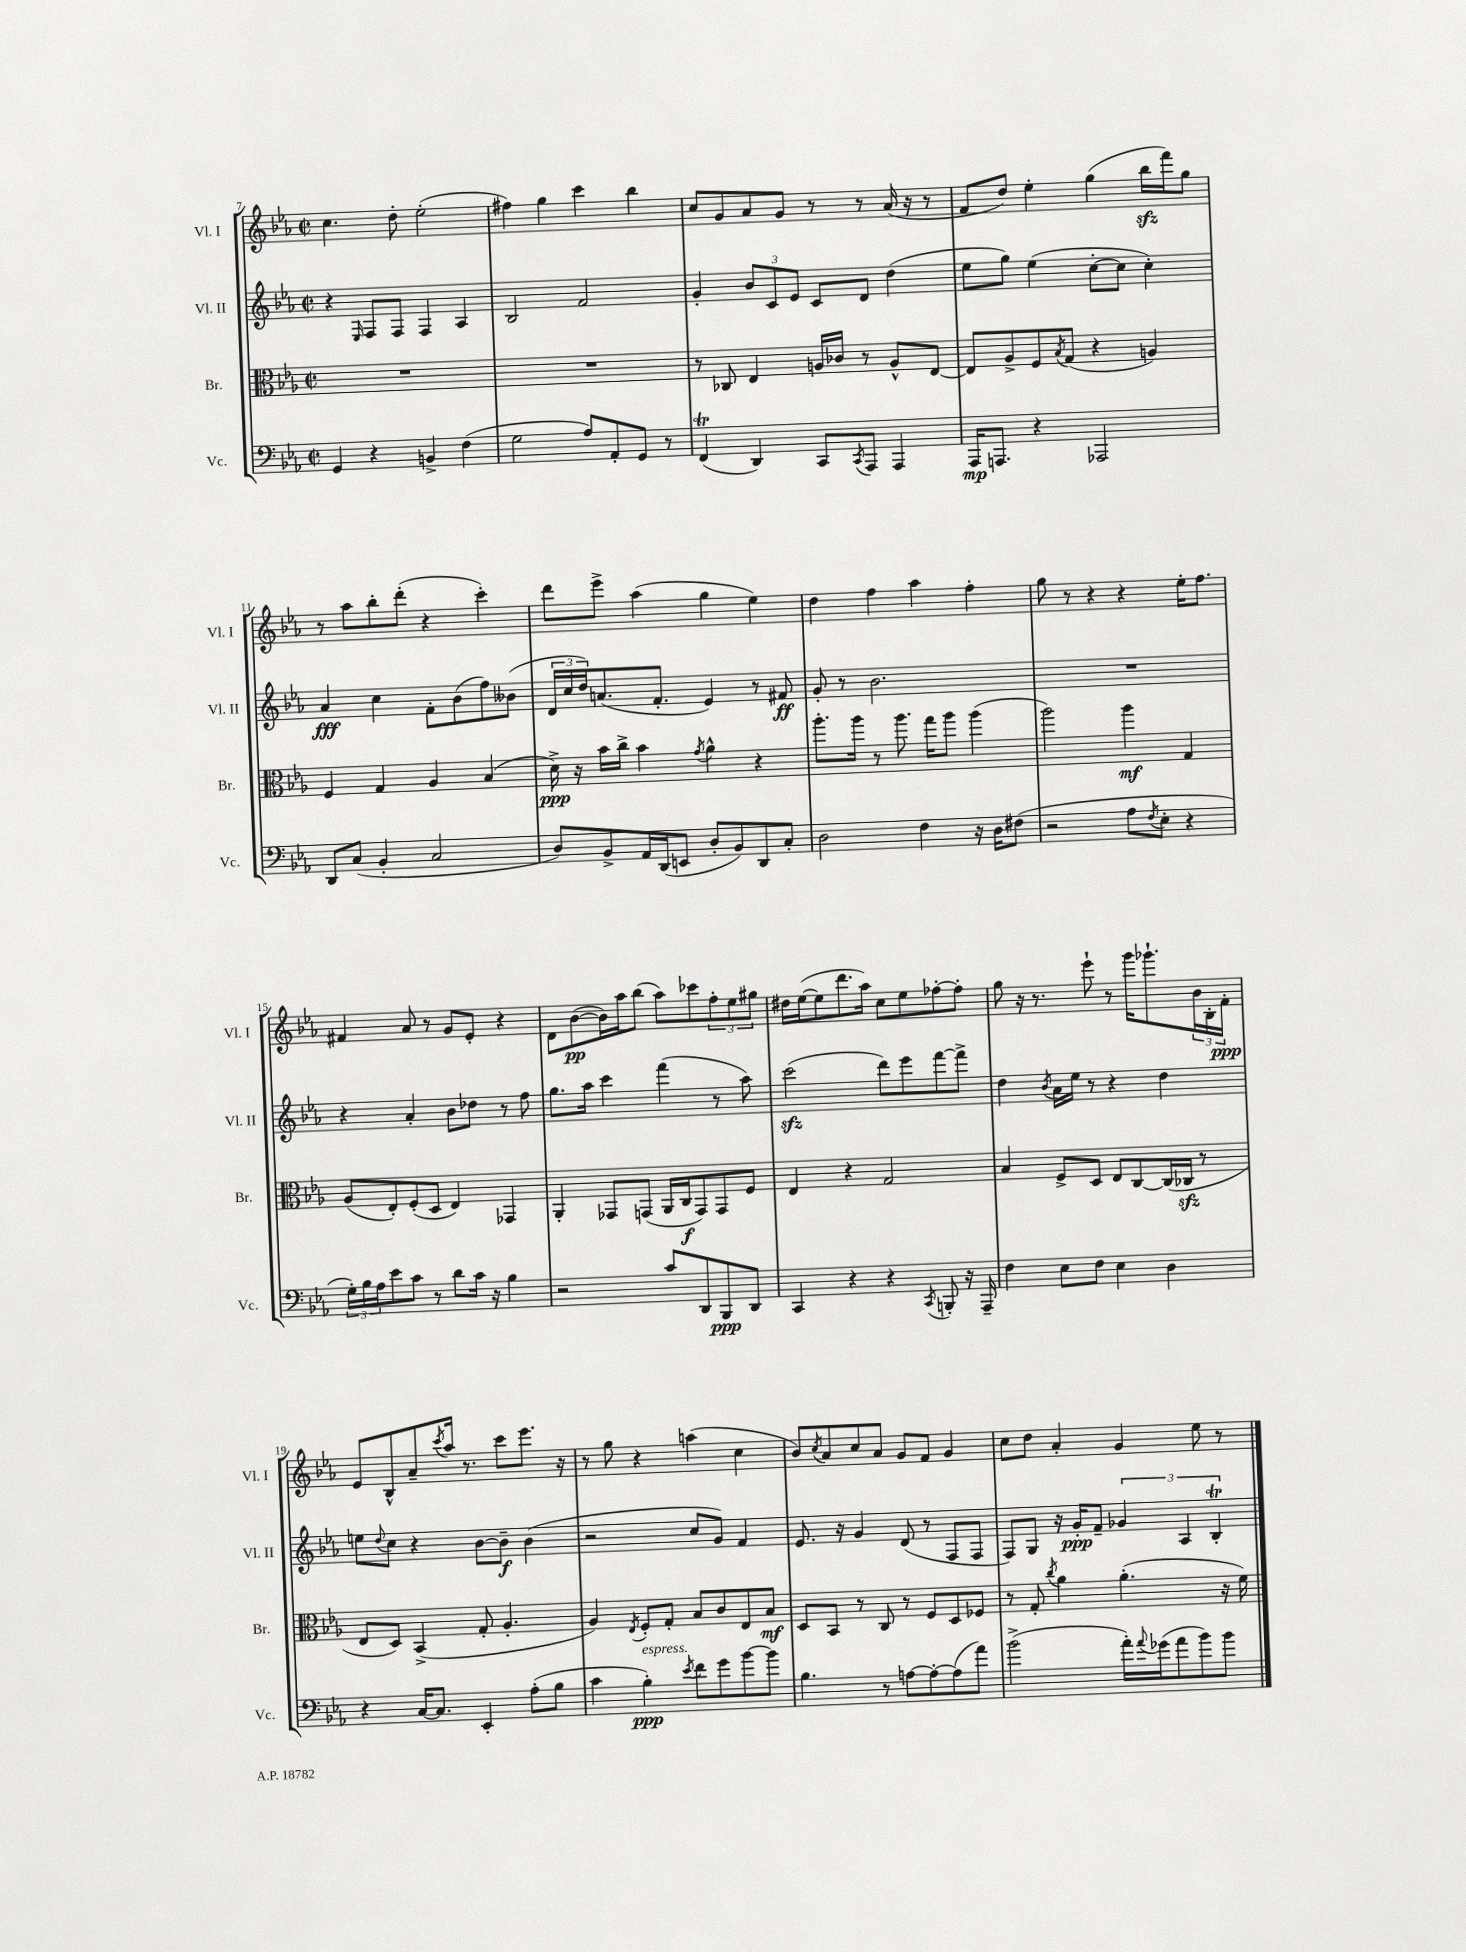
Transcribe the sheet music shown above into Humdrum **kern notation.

**kern	**kern	**kern	**kern
*staff4	*staff3	*staff2	*staff1
*clefF4	*clefC3	*clefG2	*clefG2
*k[b-e-a-]	*k[b-e-a-]	*k[b-e-a-]	*k[b-e-a-]
*M2/2	*M2/2	*M2/2	*M2/2
*met(c|)	*met(c|)	*met(c|)	*met(c|)
4GG	1r	4r	4.cc
.	.	16qqE-	.
4r	.	8F	.
.	.	8F	8dd'
4BB^	.	4F	(2ee-'
(4F	.	4A-	.
=	=	=	=
2G	1r	2B-	4ff#)
.	.	.	4gg
8A-)	.	2f	4ccc
8AA-'	.	.	.
8GG	.	.	4bb-
8r	.	.	.
=	=	=	=
(4FF	8r	4g'	8cc
.	8C-	.	8g
4DD)	4E-	12b-	8a-
.	.	12c	.
.	.	.	8g
.	.	12e-	.
8CC	16A	8c	8r
.	16c-	.	.
8qCC	.	.	.
8AAA-	8r	8d	8r
4AAA-	8A^^	(4dd	(16a-
.	.	.	16r
.	[8E-	.	8r
=	=	=	=
16AAA-	8E-]	8ee-	8f
8.AAA	.	.	.
.	8A-^	8gg)	8dd)
4r	8F	(4ee-	4ee-'
.	8qB-	.	.
.	(8G	.	.
2AAA-	4r	[8cc'	(4gg
.	.	8cc]	.
.	4A)	4cc')	16bb-
.	.	.	16fff)
.	.	.	8gg
=	=	=	=
8DD	4F	4a-	8r
(8C	.	.	8aa-
4BB-'	4G	4cc	8bb-'
.	.	.	(8ddd'
2C	4A-	8f'	4r
.	.	(8b-	.
.	(4B-	8ff)	4ccc')
.	.	(8b--	.
=	=	=	=
8D)	16d^)	24d	8ddd
.	.	24cc	.
.	16r	.	.
.	.	24dd)	.
8BB-^	16b-	(8.a	8eee-^
.	16cc^	.	.
16AA-	4b-	.	(4aa-
(16DD	.	8.f'	.
8EE	.	.	.
.	8qg	.	.
8D'	4a-^^	4e-)	4gg
8BB-)	.	.	.
8DD	4r	8r	4ee-)
8C'	.	8f#	.
=	=	=	=
2D	8.aa-'	8g'	4dd
.	.	8r	.
.	16aa-	.	.
.	8r	2.b-	4ff
.	8.aa-	.	.
4F	.	.	4aa-
.	16gg	.	.
.	8aa-	.	.
16r	(4aa-	.	4ff'
16D	.	.	.
(8F#	.	.	.
=	=	=	=
2r	2aa-)	1r	8gg
.	.	.	8r
.	.	.	4r
8A-	4aa-	.	4r
8qF	.	.	.
8E-'	.	.	.
4r	4G	.	16ee-'
.	.	.	8.ff
=	=	=	=
24G')	(8A-	4r	4f#
24B-	.	.	.
24A-	.	.	.
8e-	8E-')	.	.
8c	(8F'	4a-'	8a-
8r	8D	.	8r
8d	4E-)	8b-	8g
16c	.	8dd-	8e-'
16r	.	.	.
4B-	4GG-	8r	4r
.	.	8ff	.
=	=	=	=
2r	4AA-'	8.gg	8d
.	.	.	([8b-
.	.	16aa-	.
.	8GG-	4ccc	16b-])
.	.	.	16aa-
.	(8GG	.	(8bb-
8c	16AA-	(4fff	8aa-)
.	16C	.	.
8DD	8GG)	.	8ccc-
8BBB-	8GG	8r	12ff'
.	.	.	12ee-
8DD	8F	8aa-)	.
.	.	.	12gg#
=	=	=	=
4CC	4E-	(2ccc	16dd#
.	.	.	([16ee-
.	.	.	8ee-]
4r	4r	.	8.ddd
.	.	.	16aa-)
4r	2G	8ddd)	8cc
.	.	8eee-	8ee-
8qCC	.	.	.
8BBB'	.	[8fff	[8ff-'
16r	.	8fff^]	8ff-']
16AAA-~	.	.	.
=	=	=	=
4F	4B-	4dd	8gg
.	.	.	16r
.	.	.	8.r
.	.	8qb-	.
8E-	8F^	16a-	.
.	.	16ee-	.
8F	8D	8r	8eee-`
4E-	8E-	4r	8r
.	[8C	.	16ggg
.	.	.	8.ggg-`
4D	(16C]	4dd	.
.	16C-	.	.
.	8r	.	24b-
.	.	.	24B-'
.	.	.	24f'
=	=	=	=
4r	8E-	8ee	8e-
.	.	8qqdd	.
.	8D)	8cc	8B-^^
[16C	(4BB-^	4r	8a-~
8.C]	.	.	.
.	.	.	8qccc
.	.	.	16aa-
.	.	.	8.r
4EE-'	8G'	[8b-	.
.	4.A-'	8b-~]	8ccc
(8A-'	.	(4b-	8.eee-
8B-	.	.	.
.	.	.	16r
=	=	=	=
4c	4A-)	2r	8r
.	.	.	8gg
.	8qE-	.	.
4B-')	8F'	.	4r
.	8G'	.	.
8qe-	.	.	.
8f	8B-	8cc	(4aa
8g	8c	8g)	.
[8b-	8E-	4f	4cc
8b-]	8B-	.	.
=	=	=	=
4.B-	8D	8.e-	8b-)
.	.	.	8qcc
.	8BB-	.	8a-
.	.	16r	.
.	8r	4g	8cc
8r	8C	.	8a-
[8A	8r	(8d	8g
8A'_	8F	8r	8f
(8A]	8D	8F	4g
8a-)	8F-	8F	.
=	=	=	=
(2b-^	8r	8F)	8cc
.	8G'	8G	8dd
.	8qcc	.	.
.	4a-	16r	4a-'
.	.	16g'	.
.	.	8f~	.
16a-')	(4.a-'	6g-	4g
8qqa-	.	.	.
(16g-	.	.	.
8a-	.	.	.
.	.	6A-	.
8b-)	.	.	8ee-
.	.	6B-'	.
8b-	16r	.	8r
.	16f)	.	.
==	==	==	==
*-	*-	*-	*-
